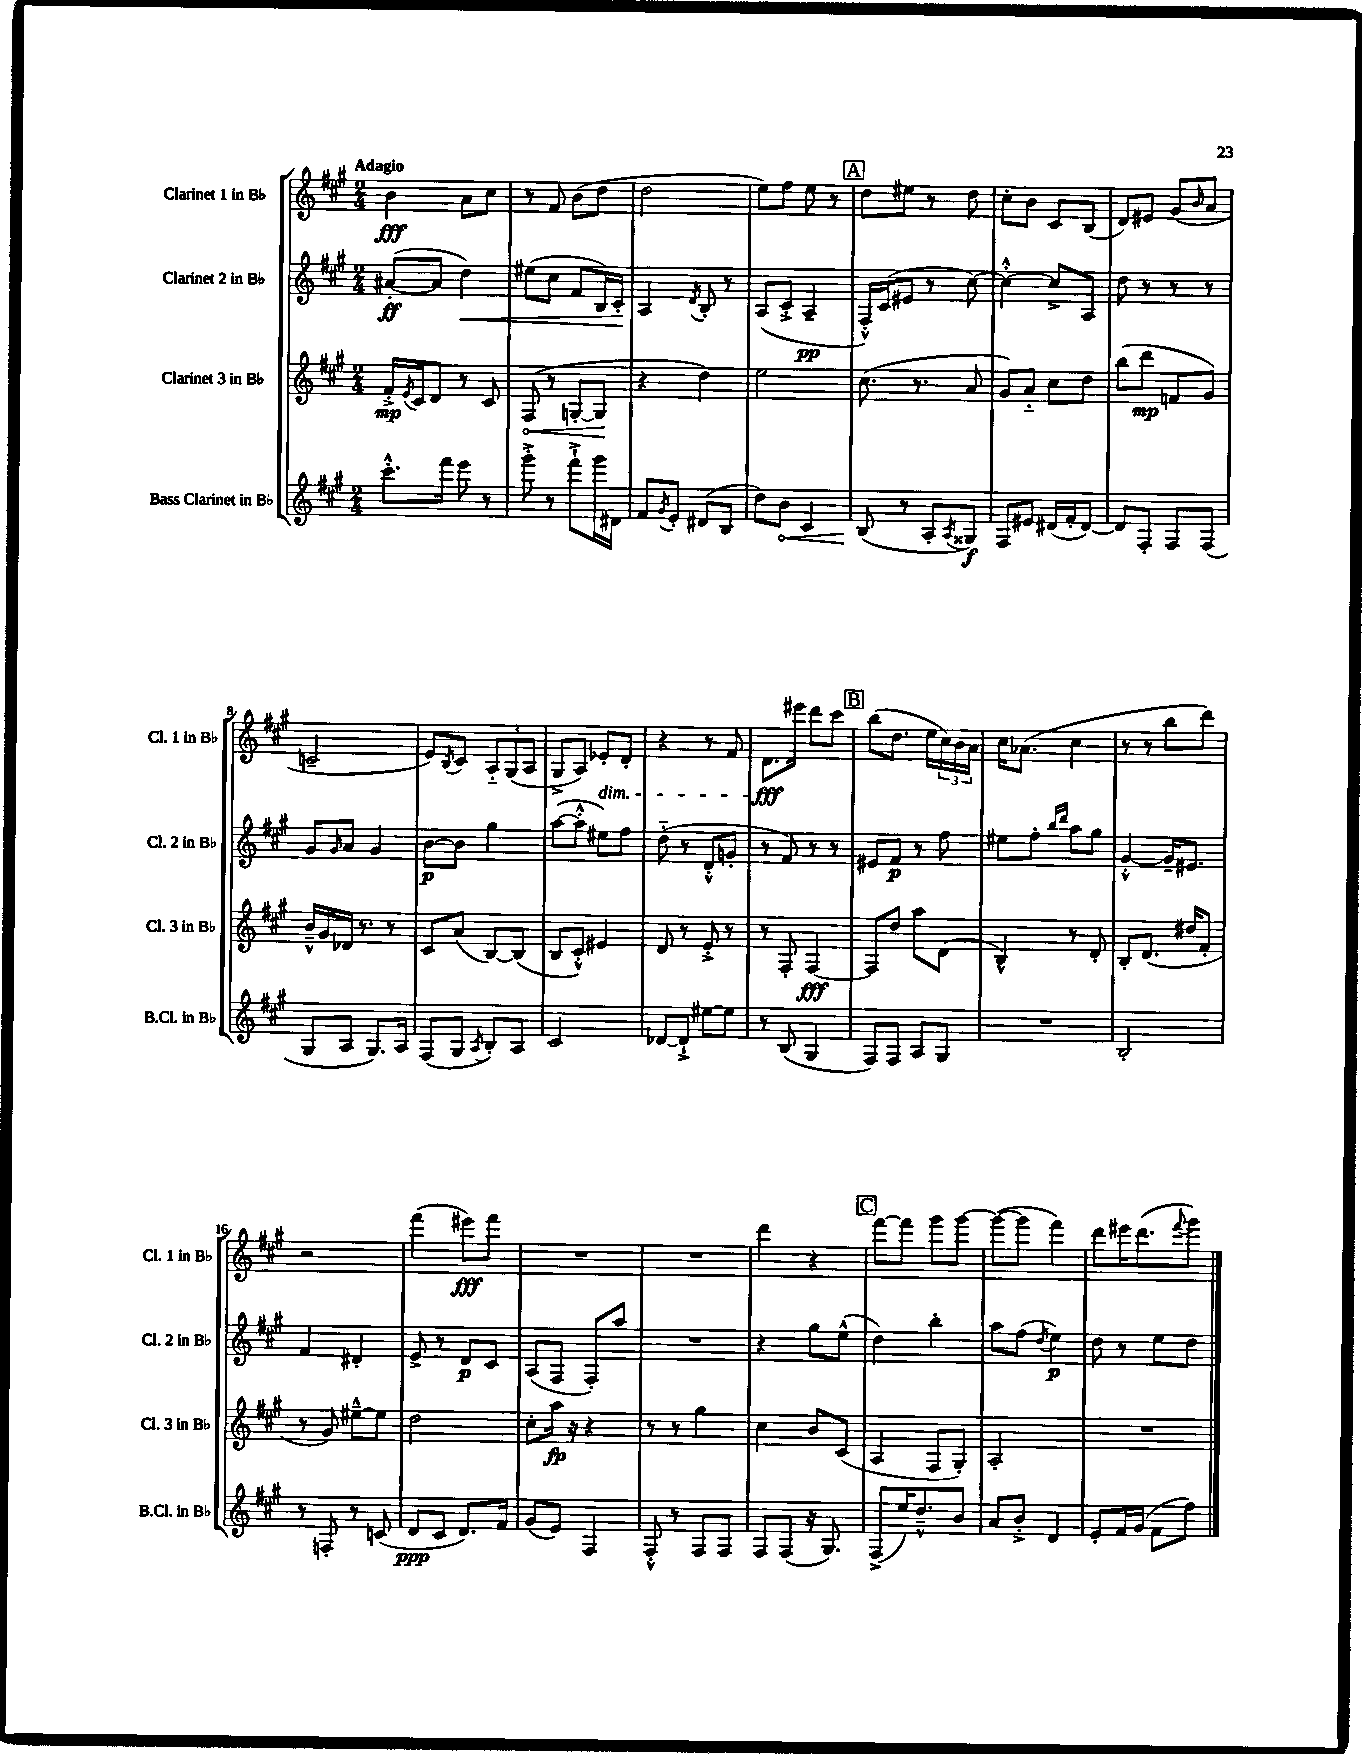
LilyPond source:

<<
\new StaffGroup <<
\new Staff = "s0" \with { instrumentName = "Clarinet 1 in Bb" shortInstrumentName = "Cl. 1 in Bb" } {
    \clef treble \key a \major \numericTimeSignature \time 2/4 \tempo "Adagio"
    b'4\fff a'8 cis''8 |
    r8 fis'8 b'8( d''8 |
    d''2 |
    e''8) fis''8 e''8 r8 |
    \mark \markup { \box "A" } d''8 eis''8 r8 d''8 |
    cis''8-. b'8 cis'8 b8( |
    d'8) eis'8 gis'8( \grace { b'16 } a'8 |
    c'2-- |
    e'8) \acciaccatura { b8 } cis'8 \tuplet 3/2 { a8-_ gis8( a8 } |
    gis8-> a8) ees'8-.\dim d'8-. |
    r4 r8 fis'8 |
    d'8.\fff\! eis'''16 d'''8 cis'''8 |
    \mark \markup { \box "B" } b''8( d''8. e''16 \tuplet 3/2 { cis''16) b'16 a'16 } |
    cis''16 aes'8.( cis''4 |
    r8 r8 b''8 d'''8) |
    r2 |
    fis'''4( eis'''8\fff) fis'''8 |
    R2 |
    R2 |
    d'''4 r4 |
    \mark \markup { \box "C" } fis'''8~ fis'''8 gis'''8 gis'''8~ |
    gis'''8~( gis'''8 fis'''4) |
    d'''8 eis'''16 d'''8.( \appoggiatura { fis'''8 } gis'''8) \bar "|." |
}
\new Staff = "s1" \with { instrumentName = "Clarinet 2 in Bb" shortInstrumentName = "Cl. 2 in Bb" } {
    \clef treble \key a \major \numericTimeSignature \time 2/4
    ais'8~-.\ff( ais'8 d''4\<) |
    eis''8( cis''8 fis'8 b16) cis'16-.\! |
    a4 \acciaccatura { d'8 } b8-. r8 |
    a8( cis'8-.-> a4--\pp |
    \mark \markup { \box "A" } fis16-.-^) cis'16( eis'8 r8 cis''8~) |
    cis''4~-.-^ cis''8-> a8 |
    d''8 r8 r8 r8 |
    gis'8 \grace { gis'16 } a'8 gis'4 |
    b'8~\p b'8 gis''4 |
    a''8~( a''8-.-^ eis''8) fis''8 |
    d''8-_( r8 d'8-.-^ g'8-. |
    r8 fis'8) r8 r8 |
    \mark \markup { \box "B" } eis'8 fis'8\p r8 fis''8 |
    eis''8 fis''8-. \grace { b''16 d'''16 } a''8 gis''8 |
    gis'4~-.-^ gis'16-- eis'8. |
    fis'4 dis'4-. |
    e'8-> r8 d'8\p cis'8 |
    a8( fis8 fis8-.) a''8 |
    R2 |
    r4 gis''8 e''8-^( |
    \mark \markup { \box "C" } d''4) b''4-. |
    a''8 fis''8( \acciaccatura { d''8 } e''4\p) |
    d''8 r8 e''8 d''8 \bar "|." |
}
\new Staff = "s2" \with { instrumentName = "Clarinet 3 in Bb" shortInstrumentName = "Cl. 3 in Bb" } {
    \clef treble \key a \major \numericTimeSignature \time 2/4
    fis'16-.->\mp \acciaccatura { e'8 } cis'16 d'8 r8 cis'8 |
    \once \override Hairpin.circled-tip = ##t fis8\<( r8 g8~-. g8\! |
    r4 d''4) |
    e''2 |
    \mark \markup { \box "A" } cis''8.( r8. a'8 |
    gis'8) a'8-_ cis''8 d''8 |
    b''8( d'''8\mp f'8 gis'8) |
    b'16---^ gis'16 des'16 r8. r8 |
    cis'8 a'8( b8~) b8( |
    b8 cis'8-.-^) eis'4 |
    d'8 r8 e'8-.-> r8 |
    r8 fis8-. fis4~\fff |
    \mark \markup { \box "B" } fis8 d''8 a''8 d'8( |
    b4-^) r8 d'8-. |
    b8-. d'8.( dis''16 fis'8-. |
    r8 gis'8) eis''8~---^ eis''8 |
    d''2 |
    cis''8-. a''16\fp r16 r4 |
    r8 r8 gis''4 |
    cis''4 b'8 cis'8( |
    \mark \markup { \box "C" } a4 fis8 gis8-.) |
    a2-. |
    R2 \bar "|." |
}
\new Staff = "s3" \with { instrumentName = "Bass Clarinet in Bb" shortInstrumentName = "B.Cl. in Bb" } {
    \clef treble \key a \major \numericTimeSignature \time 2/4
    cis'''8.-.-^ fis'''16 e'''8 r8 |
    gis'''8-.-> r8 fis'''8-!-> gis'''16 dis'16 |
    fis'8 \acciaccatura { gis'8 } e'8-. dis'8( b8 |
    d''8) \once \override Hairpin.circled-tip = ##t b'8\< cis'4 |
    \mark \markup { \box "A" } b8\!( r8 a8-. \acciaccatura { a8 } gisis8\f) |
    fis8 eis'8 dis'16( fis'16-. dis'8~) |
    dis'8 fis8-. fis8 fis8( |
    gis8 a8 gis8.) a16 |
    fis8( gis8 \acciaccatura { a8 } b8-.) a8 |
    cis'2 |
    des'8~ des'8-!-> eis''8~ eis''8 |
    r8 b8( gis4 |
    \mark \markup { \box "B" } fis8) fis8 a8 gis8 |
    R2 |
    b2-. |
    r8 f8-. r8 c'8( |
    d'8\ppp cis'8 d'8.) fis'16 |
    gis'8( e'8) fis4 |
    fis8-.-^ r8 fis8 fis8 |
    fis8 fis8( r16 gis8.) |
    \mark \markup { \box "C" } fis8->( e''16) d''8.---^ b'8 |
    a'8 b'8-.-> d'4 |
    e'8-. fis'16 gis'16( fis'8 fis''8) \bar "|." |
}
>>
>>
